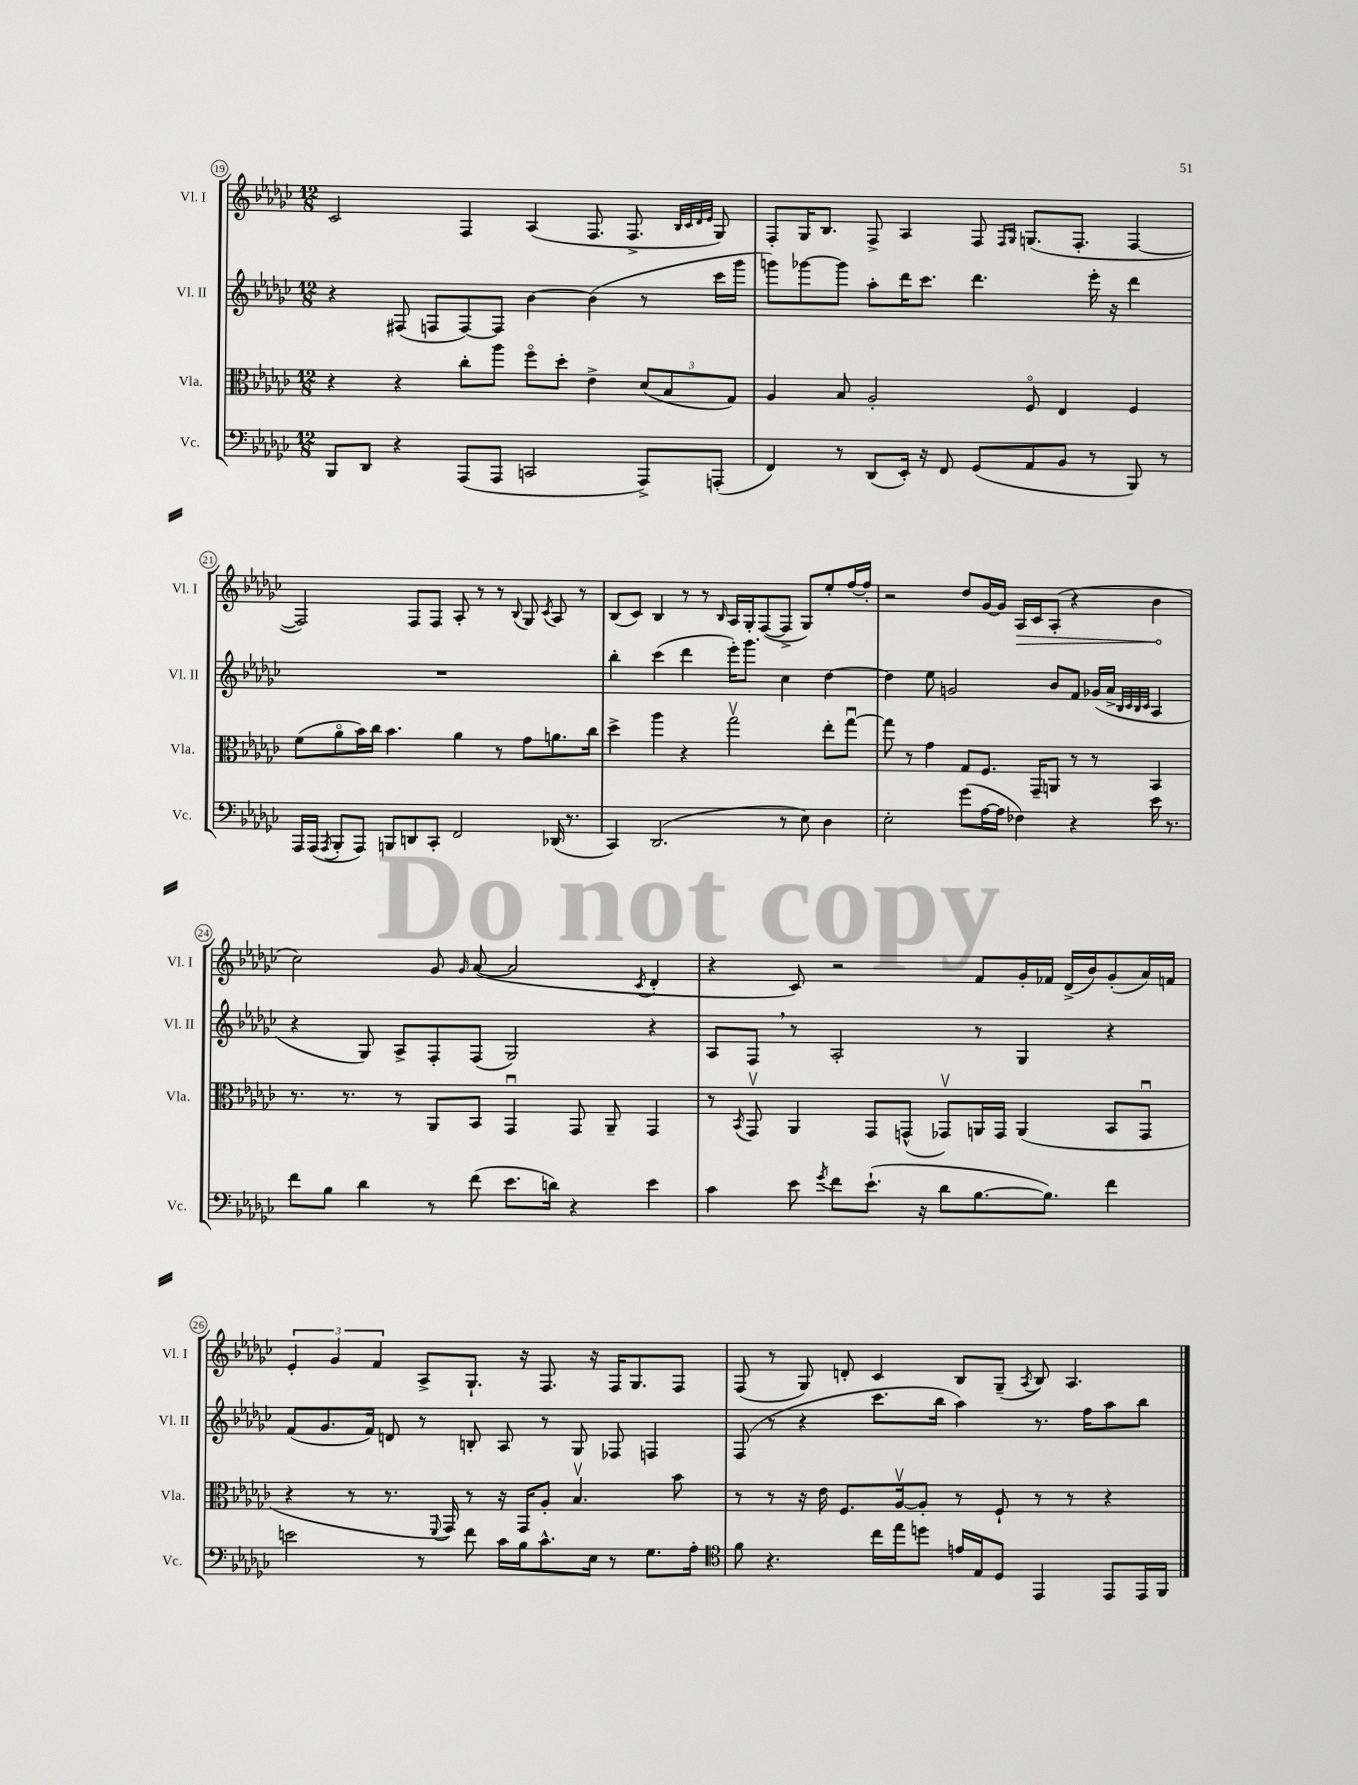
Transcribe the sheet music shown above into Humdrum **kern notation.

**kern	**kern	**kern	**kern	**dynam
*part4	*part3	*part2	*part1	*part1
*staff4	*staff3	*staff2	*staff1	*staff1
*I"Vc.	*I"Vla.	*I"Vl. II	*I"Vl. I	*
*I'Vc.	*I'Vla.	*I'Vl. II	*I'Vl. I	*
*clefF4	*clefC3	*clefG2	*clefG2	*
*k[b-e-a-d-g-c-]	*k[b-e-a-d-g-c-]	*k[b-e-a-d-g-c-]	*k[b-e-a-d-g-c-]	*
*M12/8	*M12/8	*M12/8	*M12/8	*
=19	=19	=19	=19	=19
8BBB-/L	4r	4r	2c-/	.
8DD-/J	.	.	.	.
4r	4r	(8F#X/	.	.
.	.	8Fn/L	.	.
(8AAA-/L	8cc-'\L	[8F/)	4F/	.
8AAA-/J	8aa-\J	8F/J]	.	.
2CCn/	8ff\L	[4b-\	(4A-/	.
.	8dd-'\J	.	.	.
.	4e-^\	(4b-\]	8.F/	.
.	.	.	8.F^/	.
8AAA-^/L)	(12d-/L	8r	.	.
.	12B-/	.	.	.
.	.	.	32qqB-/LLL	.
.	.	.	32qqc-/	.
.	.	.	32qqd-/	.
.	.	.	32qqe-/JJJ	.
(8AAAn'/J	.	16ccc-\LL	8G-/)	.
.	12G-/J)	.	.	.
.	.	16ggg-\JJ	.	.
=20	=20	=20	=20	=20
4FF/)	4A-/	8gggn\L)	8F'/L	.
.	.	[8ggg-X\	16G-/K	.
.	.	.	8.B-/J	.
8r	8B-/	8ggg-\J]	.	.
(8DD-/L	2A-'/	8aa-'\L	8F^/	.
16EE-'/Jk)	.	16ddd-\K	4A-/	.
16r	.	8.ccc-\J	.	.
8FF/	.	.	.	.
(8GG-/L	.	4.ddd-\	8F/	.
.	.	.	16qqF/LL	.
.	.	.	16qqG-/JJ	.
8AA-/	8F/	.	(8.Gn/L	.
8BB-/J	4E-/	.	.	.
.	.	.	8.F'/J	.
8r	.	16eee-'\	.	.
.	.	16r	.	.
8BBB-/)	4F/	4ddd-\	[4F/	.
8r	.	.	.	.
!!LO:LB:g=z
=21	=21	=21	=21	=21
16AAA-/LL	(8f\L	1.r	2F/])	.
(16AAA-/JJ	.	.	.	.
8qAAA-/	.	.	.	.
8BBB-'/L	8a-\	.	.	.
8AAA-/J)	16b-\L)	.	.	.
.	16cc-\JJ	.	.	.
8BBBn/L	4.b-\	.	.	.
8DDn/	.	.	8F/L	.
8CC-'/J	.	.	8F/J	.
2FF/	4a-\	.	8A-'/	.
.	.	.	8r	.
.	8r	.	8r	.
.	.	.	8qqB-/	.
.	8g-\L	.	8G-/	.
.	.	.	8qc-/	.
(16DD-X/	8.an\	.	8A-/	.
8.r	.	.	.	.
.	.	.	8r	.
.	16cc-\Jk	.	.	.
=22	=22	=22	=22	=22
4CC-/)	4dd-^\	4bb-'\	(8B-/L	.
.	.	.	8c-/J)	.
(2.DD-/	4aa-\	(4ccc-\	4B-/	.
.	4r	4ddd-\	8r	.
.	.	.	8r	.
.	.	.	16qqB-/	.
.	2gg-v\	16eee-'\KL)	16A-/LL	.
.	.	8.ggg-\J	16G-'/J	.
.	.	.	([8F/	.
8r	.	4cc-\	8F^/J]	.
8E-\)	.	.	8G-/L)	.
4D-\	8ee-'\L	[4dd-\	8ee-'/	.
.	[8gg-u\J	.	[16ff/L	.
.	.	.	16ff'/JJ]	.
=23	=23	=23	=23	=23
2E-'\	8gg-\]	4dd-\]	2r	.
.	8r	.	.	.
.	4g-\	8ee-\	.	.
.	.	2gn/	.	.
(8g-\L	8G-/L	.	8dd-/L	.
[16A-\L	8.F/J	.	[16g-/L	.
16A-\JJ]	.	.	16g-/JJ]	.
!	!	!	!	!LO:HP:b
4F-X\)	.	.	16A-/LL	>
.	16GG-~/KL	.	16c-/J	.
.	8AAn/J	8b-/L	(8A-'/J	.
4r	8r	8f/J	4r	.
.	8r	(16g-X/LL	.	.
.	.	16a-^/JJ	.	.
.	.	32qqB-/LLL	.	.
.	.	32qqc-/	.	.
.	.	32qqB-/	.	.
.	.	32qqc-/JJJ	.	.
16e-\	4BB-/	4A-/	4b-\	.
8.r	.	.	.	.
.	.	.	.	]
!!LO:LB:g=z
=24	=24	=24	=24	=24
8f\L	8.r	4r	2cc-\)	.
8B-\J	.	.	.	.
.	8.r	.	.	.
4d-\	.	8G-/)	.	.
.	8r	8A-^/L	.	.
8r	8AA-/L	8F'/	8g-/	.
.	.	.	16qqg-/	.
(8f\	8BB-/J	(8F/J	([8a-/	.
8.e-\L	4GG-u/	2G-/)	2a-/]	.
16dn\Jk)	.	.	.	.
4r	8GG-/	.	.	.
.	8AA-~/	.	.	.
.	.	.	8qc-/	.
4e-\	4GG-/	4r	4d-'/	.
=25	=25	=25	=25	=25
4c-\	8r	8A-/L	4r	.
.	8qBB-/	.	.	.
.	8GG-v/	8F,/J	.	.
8e-\	4AA-/	8r	8c-/)	.
8qg-/	.	.	.	.
8f\L	.	2A-'/	2r	.
(8.e-`\J	8GG-/L	.	.	.
.	(8GGn^^/J	.	.	.
16r	.	.	.	.
8d-\L	8GG-Xv/L)	.	.	.
[8.B-\	16AAn/L	8r	8f/L	.
.	16GG-/JJ	.	.	.
.	(4AA/	4G-/	16g-'/L	.
8.B-\J])	.	.	16f-X/JJ	.
.	.	.	(16d-^/LL	.
.	.	.	16b-/J)	.
4f\	8BB-/L	4r	(8g-'/	.
.	8GG-u/J	.	16a-/L)	.
.	.	.	16fn/JJ	.
!!LO:LB:g=z
=26	=26	=26	=26	=26
2en\	4r	(8f/L	6e-'/	.
.	.	8.g-/	.	.
.	.	.	6g-/	.
.	8r	.	.	.
.	.	16f/Jk)	.	.
.	.	.	6f/	.
.	8.r	8dn/	.	.
8r	.	8r	8A-^/L	.
.	8qqFF/	.	.	.
.	16GG-/)	.	.	.
8f\	8r	8Bn'/	8.G-`/J	.
16c-\LL	16r	8A-/	.	.
16B-\J	16GG-/KL	.	16r	.
8.c-^^\	8A-'/J	8r	8.F/	.
.	4.B-v/	8G-/	.	.
16E-\Jk	.	.	16r	.
8r	.	8F-X/	16F/KL	.
.	.	.	8.G-/	.
8.G-\L	.	4Fn/	.	.
.	8b-\	.	8F/J	.
16A-'\Jk	.	.	.	.
=27	=27	=27	=27	=27
*clefC4	*	*	*	*
8f\	8r	(8F/	(8F/	.
4.r	8r	8r	8r	.
.	16r	4r	8G-/)	.
.	16e-\	.	.	.
.	8.F/L	.	8dn'/	.
16cc-\LL	.	8.ccc-\L	4c-/	.
16ee-\J	[16A-v/k	.	.	.
8ddn\J	8A-'/J]	.	.	.
.	.	16bb-\Jk	.	.
16en/LL	8r	4aa-\)	8B-/L	.
16E-/J	.	.	.	.
8D-/J	8F`/	.	(8G-~/J	.
.	.	.	8qA-/	.
4EE-/	8r	8.r	8B-/)	.
.	8r	.	4.A-/	.
.	.	16ff\KL	.	.
8EE-/L	4r	8aa-\	.	.
16EE-/L	.	8bb-\J	.	.
16FF/JJ	.	.	.	.
==	==	==	==	==
*-	*-	*-	*-	*-
